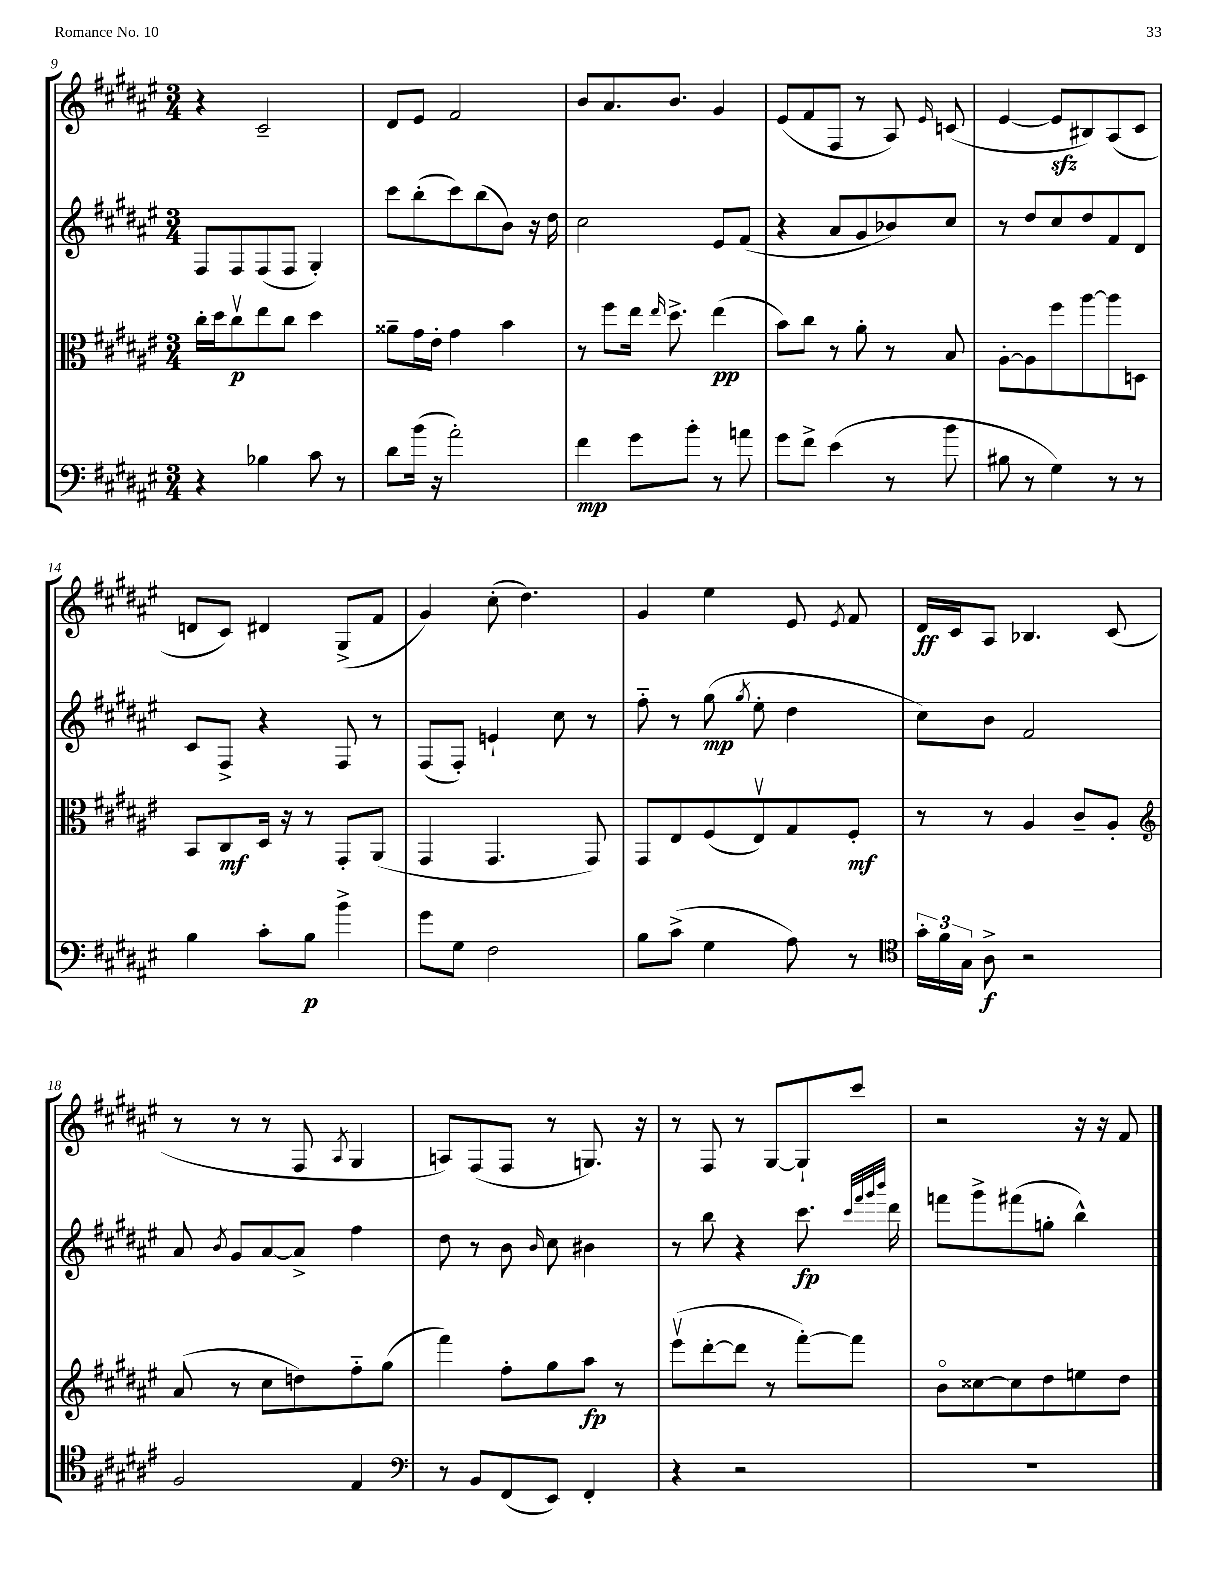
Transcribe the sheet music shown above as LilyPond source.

<<
\new StaffGroup <<
\new Staff = "s0" {
    \clef treble \key fis \major \numericTimeSignature \time 3/4
    \autoBeamOff r4 cis'2-- |
    dis'8[ eis'8] fis'2 |
    b'8[ ais'8. b'8.] gis'4 |
    eis'8[( fis'8 fis8] r8 ais8) \grace { eis'16 } c'8( |
    eis'4~ eis'8[\sfz bis8) ais8( cis'8] |
    d'8[ cis'8]) dis'4 gis8[->( fis'8] |
    gis'4) cis''8-.( dis''4.) |
    gis'4 eis''4 eis'8 \acciaccatura { eis'8 } fis'8 |
    dis'16[\ff cis'16 ais8] bes4. cis'8( |
    r8 r8 r8 fis8 \acciaccatura { ais8 } gis4 |
    a8[) fis8( fis8] r8 g8.) r16 |
    r8 fis8 r8 gis8[~ gis8-! cis'''8] |
    r2 r16 r16 fis'8 \bar "|." |
}
\new Staff = "s1" {
    \clef treble \key fis \major \numericTimeSignature \time 3/4
    \autoBeamOff fis8[ fis8 fis8( fis8] gis4-.) |
    cis'''8[ b''8-.( cis'''8) b''8( b'8]) r16 dis''16 |
    cis''2 eis'8[ fis'8]( |
    r4 ais'8[ gis'8 bes'8) cis''8] |
    r8 dis''8[ cis''8 dis''8 fis'8 dis'8] |
    cis'8[ fis8]-> r4 fis8 r8 |
    fis8[( fis8]-.) e'4-! cis''8 r8 |
    fis''8-_ r8 gis''8\mp( \acciaccatura { gis''8 } eis''8-. dis''4 |
    cis''8[) b'8] fis'2 |
    ais'8 \acciaccatura { b'8 } gis'8[ ais'8~ ais'8]-> fis''4 |
    dis''8 r8 b'8 \grace { b'16 } cis''8 bis'4 |
    r8 b''8 r4 cis'''8.\fp \grace { cis'''32[ fis'''32 gis'''32 b'''32] } dis'''16 |
    f'''8[ gis'''8-> fis'''8( g''8]-. b''4-^) \bar "|." |
}
\new Staff = "s2" {
    \clef alto \key fis \major \numericTimeSignature \time 3/4
    \autoBeamOff cis''16[-. dis''16 cis''8\upbow\p eis''8 cis''8] dis''4 |
    aisis'8[-- gis'16 eis'16]-. gis'4 b'4 |
    r8 fis''8[ eis''16] \grace { eis''16 } dis''8.-> eis''4\pp( |
    b'8[) cis''8] r8 ais'8-. r8 b8 |
    ais8[~-. ais8 fis''8 ais''8~ ais''8 d8] |
    b,8[ cis8\mf dis16] r16 r8 gis,8[-. ais,8]( |
    gis,4 gis,4. gis,8) |
    gis,8[ eis8 fis8( eis8\upbow) gis8 fis8]-.\mf |
    r8 r8 ais4 cis'8[-- ais8]-. |
    \clef treble ais'8( r8 cis''8[ d''8) fis''8-_ gis''8]( |
    fis'''4) fis''8[-. gis''8 ais''8]\fp r8 |
    eis'''8[\upbow( dis'''8~-. dis'''8] r8 fis'''8[~-.) fis'''8] |
    b'8[\flageolet cisis''8~ cisis''8 dis''8 e''8 dis''8] \bar "|." |
}
\new Staff = "s3" {
    \clef bass \key fis \major \numericTimeSignature \time 3/4
    \autoBeamOff r4 bes4 cis'8 r8 |
    dis'8[ b'16]( r16 ais'2-.) |
    fis'4\mp gis'8[ b'8]-. r8 a'8 |
    gis'8[ fis'8]-> eis'4( r8 b'8 |
    bis8 r8 gis4) r8 r8 |
    b4 cis'8[-. b8]\p b'4-> |
    gis'8[ gis8] fis2 |
    b8[ cis'8]->( gis4 ais8) r8 |
    \clef tenor \tuplet 3/2 { gis'16[-. fis'16 gis16] } ais8->\f r2 |
    fis2 eis4 |
    \clef bass r8 b,8[ fis,8( eis,8]) fis,4-. |
    r4 r2 |
    R2. \bar "|." |
}
>>
>>
\layout { \context { \Score currentBarNumber = #9 } }
